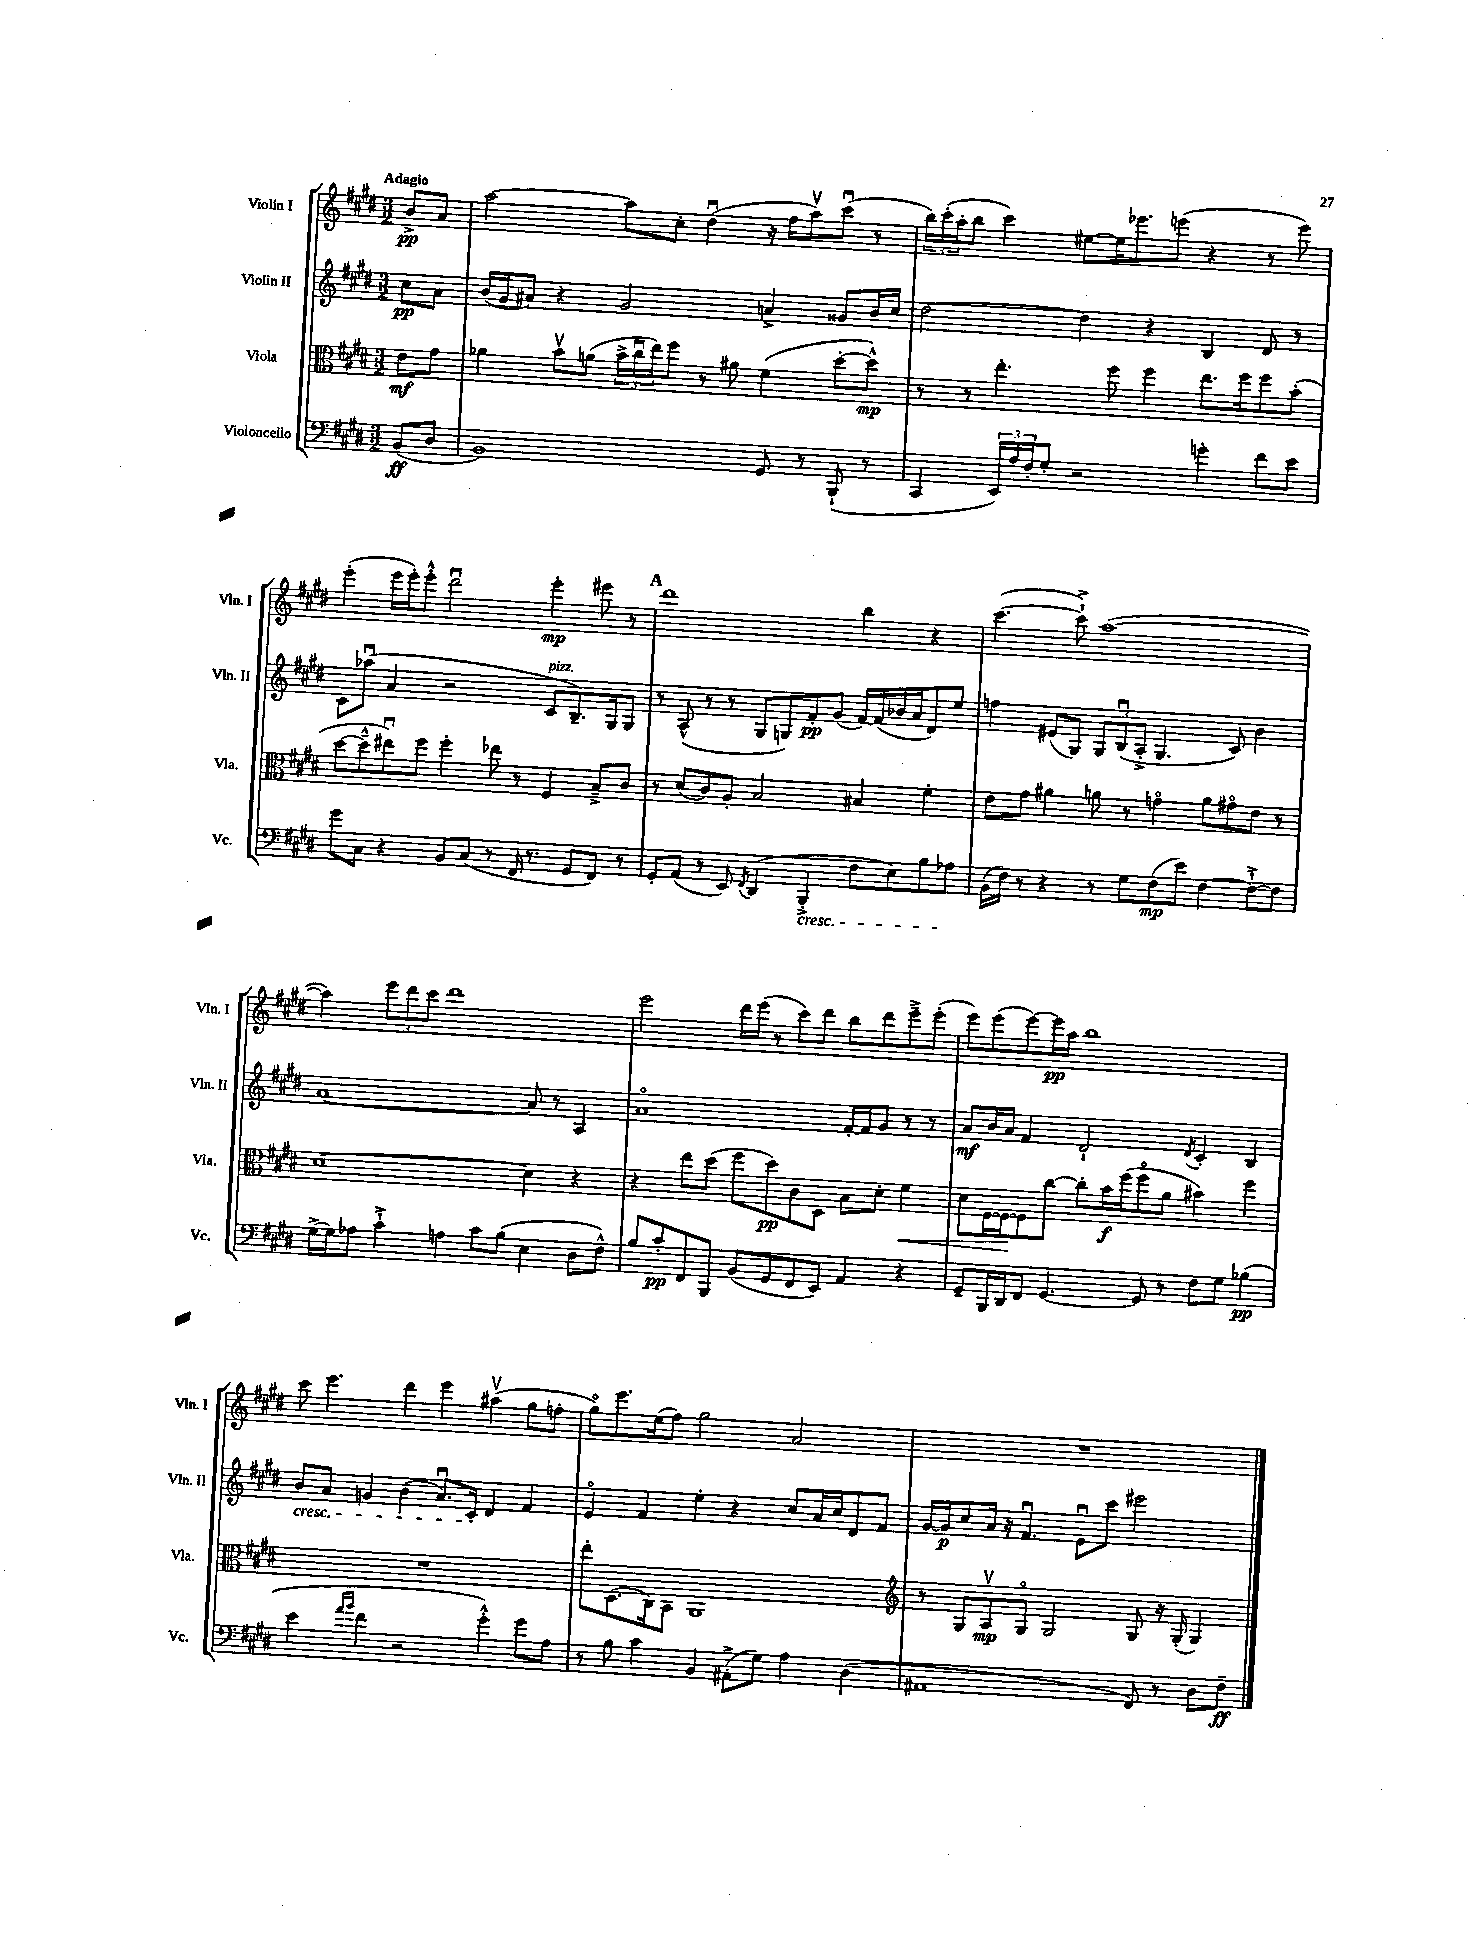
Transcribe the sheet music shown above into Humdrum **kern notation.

**kern	**kern	**kern	**kern
*staff4	*staff3	*staff2	*staff1
*clefF4	*clefC3	*clefG2	*clefG2
*k[f#c#g#d#]	*k[f#c#g#d#]	*k[f#c#g#d#]	*k[f#c#g#d#]
*M3/2	*M3/2	*M3/2	*M3/2
(8BB	8e	8cc#	8b^
8D#	8g#	8a	8a
=	=	=	=
1BB)	4a-	(16b	[2aa
.	.	16g#	.
.	.	8a#)	.
.	8bv	4r	.
.	(8a	.	.
.	24b^	2g#	8aa]
.	24cc#u	.	.
.	24ee)	.	.
.	8ff#	.	8cc#'
.	8r	.	(4dd#u
.	8a#	.	.
8GG#	(4f#	4a^	16r
.	.	.	16ff#
8r	.	.	8aav)
(8BBB`	[8dd#'	8g##	(8ccc#u
8r	8dd#^^])	16b	8r
.	.	16cc#	.
=	=	=	=
4CC#	8r	[2dd#	24bb)
.	.	.	(24ccc#'
.	.	.	24aa'
.	8r	.	8bb
24EE)	4.ee'	.	4ccc#)
24A	.	.	.
24F#'	.	.	.
8G#'	.	.	.
2r	.	4dd#]	[8ee#
.	8ff#	.	16ee#]
.	.	.	8.eee-
.	4ff#	4r	.
.	.	.	(8eee
4g'	8.ee	4B	4r
.	16ff#	.	.
8f#	8ff#	8d#	8r
8e	(8b'	8r	8eee)
=	=	=	=
8g#	[8dd#	8c#	(4eee'
8C#	8dd#~^^]	(8aa-u	.
4r	8ee#u)	4a	16eee
.	.	.	16eee')
.	8ff#	.	8eee'^^
8BB	4ff#'	2r	2ddd#u
(8C#	.	.	.
8r	8ee-	.	.
16FF#	8r	.	.
8.r	.	.	.
.	4F#	8c#	4eee'
8GG#	.	8.B~)	.
8FF#)	8B~^	.	8eee#
.	.	16G#	.
8r	8c#	8G#	8r
=	=	=	=
8GG#'	8r	8r	1ddd#
(8AA	(8d#	(8A^^	.
8r	8c#)	8r	.
8EE)	8A'	8r	.
8qFF#	.	.	.
(4DD#	2B	8G#	.
.	.	8G)	.
4BBB'^	.	8f#'	.
.	.	(8g#	.
8F#	4B#	[16f#)	4bb
.	.	(16f#]	.
8E)	.	16b-	.
.	.	16a	.
8B	4f#'	8d#)	4r
8A-	.	8ee	.
=	=	=	=
(16BB	8e	4ff	([4.ccc#
16F#)	.	.	.
8r	8g#	.	.
4r	4a#	(8e#	.
.	.	8G#)	8ccc#`^])
8r	8a	12G#	([1aa
.	.	(12Bu	.
8G#	8r	.	.
.	.	12A'^	.
(8F#	4go	4.G#	.
8e)	.	.	.
[4F#	8a	.	.
.	8g#o	8c#)	.
8F#`^_	8e	4b	.
8F#]	8r	.	.
=	=	=	=
[16G#^	[1d#	[1a	4aa])
16G#]	.	.	.
8A-	.	.	.
4c#`^	.	.	12eee
.	.	.	12ddd#
.	.	.	12ccc#
4A	.	.	1ddd#
8c#	.	.	.
(8B	.	.	.
4E	4d#]	8a]	.
.	.	8r	.
8D#	4r	4A	.
8F#^^)	.	.	.
=	=	=	=
8B	4r	1ao	2eee
8c#'	.	.	.
8FF#	8ee	.	.
8BBB	(8dd#	.	.
(8BB	8ff#	.	16ddd#
.	.	.	(16eee
8GG#	8dd#)	.	8r
8FF#	8c#	.	8ccc#)
8EE)	8D#	.	8ddd#
4AA	8B	[16f#'	8bb
.	.	16f#]	.
.	8d#'	8g#	8ddd#
4r	4f#	8r	8eee~^
.	.	8r	(8eee'
=	=	=	=
8GG#~	8d#	8a	8eee)
16BBB	[16F#	16b	(8eee
16DD#	16F#_	16a	.
8FF#	8F#]	4f#	[8eee)
[4.GG#	[8cc#	.	16eee]
.	.	.	16aa
.	8cc#']	2d#`	1bb
.	16b	.	.
.	(16ff#	.	.
8GG#]	8ff#o	.	.
8r	8a	.	.
.	.	8qd#	.
8F#	4b#)	4c#'	.
8G#	.	.	.
(4B-	4ff#	4B	.
=	=	=	=
4e	1.r	8b	8ccc#
.	.	8a	4.eee
16qqa	.	.	.
16qqb	.	.	.
4f#	.	4g	.
2r	.	(4b	4ddd#
.	.	8.au)	4eee
.	.	16c#'	.
4g#'^^)	.	4d#	(4aa#v
8g#	.	4f#	8gg#
8A	.	.	8ff'
=	=	=	=
8r	8ee'	4eo	8gg#o)
8B	(8.D#	.	8.eee
4c#	.	4f#	.
.	16C#)	.	(16ee
.	8BB	.	8ff#)
4BB	1AA	4ee'	2gg#
(8AA#'^	.	4r	.
8G#)	.	.	.
4A	.	8cc#	2a
.	.	16a	.
.	.	16cc#	.
(4D#	.	8d#	.
.	.	8f#	.
=	=	=	=
*	*clefG2	*	*
1AA#	8r	[16g#	1.r
.	.	16g#]	.
.	8G#	8cc#	.
.	8Av	16a	.
.	.	16r	.
.	8G#o	4.f#u	.
.	2G#	.	.
.	.	8eu	.
.	.	8ccc#	.
8FF#)	8G#	2eee#	.
8r	16r	.	.
.	(16G#'	.	.
8D#	4G#)	.	.
8F#~	.	.	.
==	==	==	==
*-	*-	*-	*-
